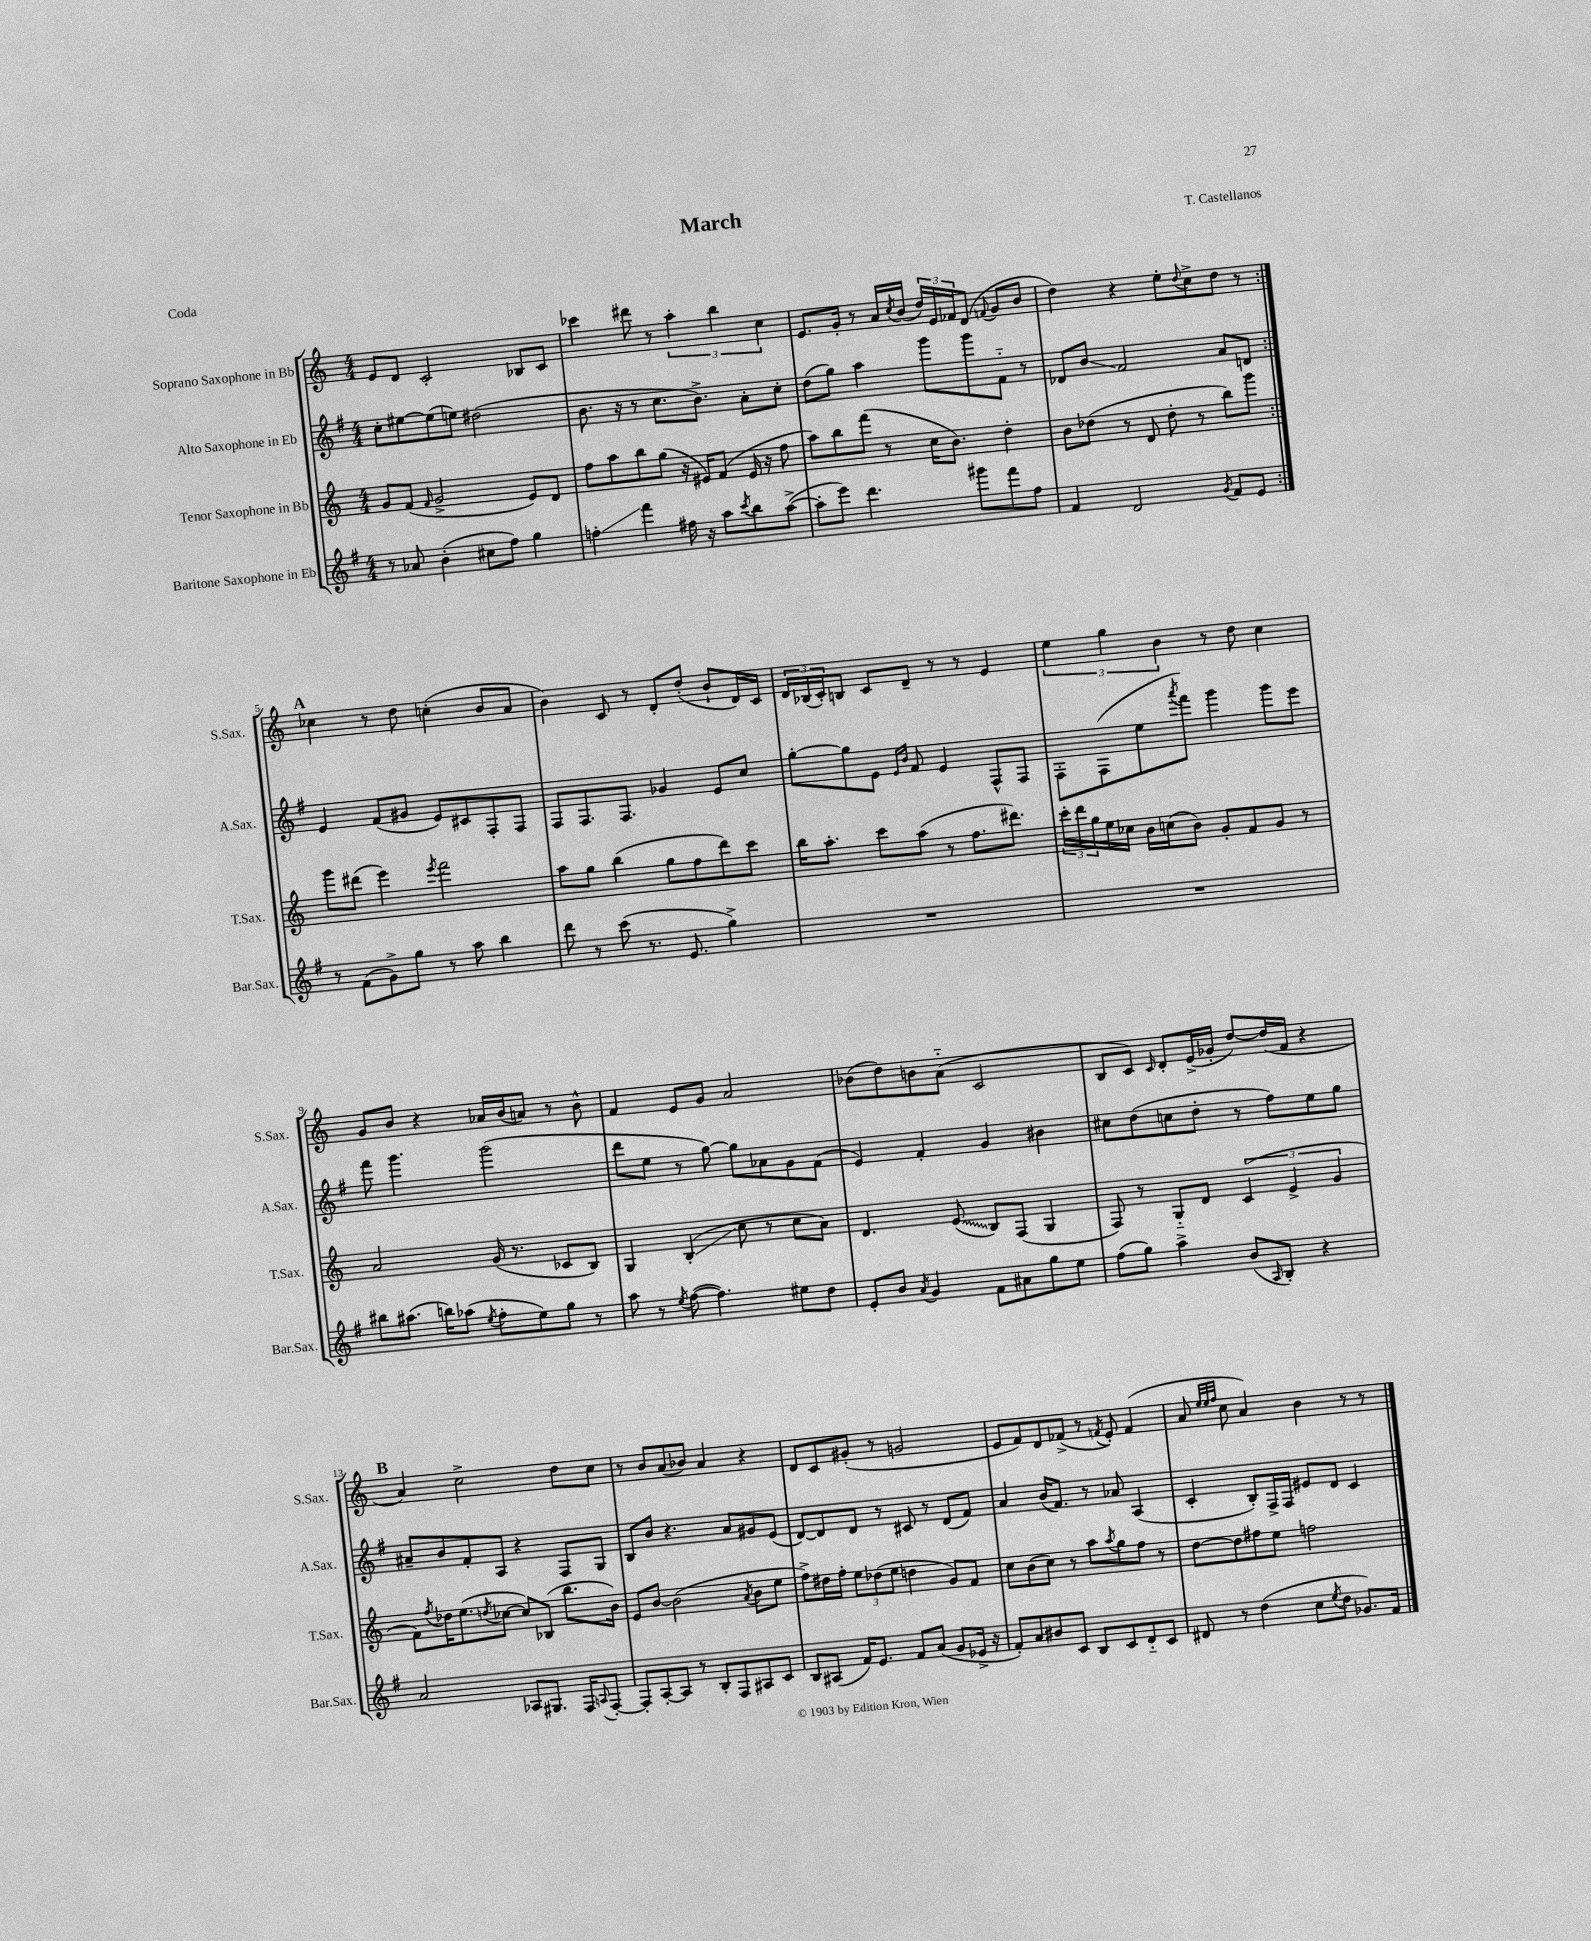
\header { title = "March" composer = "T. Castellanos" piece = "Coda" }
<<
\new StaffGroup <<
\new Staff = "s0" \with { instrumentName = "Soprano Saxophone in Bb" shortInstrumentName = "S.Sax." } {
    \clef treble \key c \major \numericTimeSignature \time 4/4
    \repeat volta 2 { e'8 d'8 c'2-. bes8 c'8 |
    ces'''4 dis'''8 r8 \tuplet 3/2 { a''4-. b''4 c''4 } |
    e'8. g'16-. r8 a'16 \acciaccatura { c''8 } b'16( \tuplet 3/2 { d''16) e'16 fes'16 } d'8( \appoggiatura { f'8 } g'8 b'8 |
    d''4) r4 e''8-. \appoggiatura { d''8 } c''8-> d''8 r8 | }
    \mark \markup { \bold "A" } ces''4 r8 d''8 c''4-.( b'8 a'8 |
    b'4) c'8 r8 d'8-. d''8-.( b'8-! d'16) c'16 |
    \tuplet 3/2 { d'16 bes16( c'16-.) } b8 c'8 d'8-- r8 r8 e'4 |
    \tuplet 3/2 { e''4 g''4 b'4 } r8 d''8 c''4 |
    g'8 b'8 r4 aes'16 b'16( a'8) r8 b'8-^ |
    f'4 e'8 g'8 a'2 |
    bes'8( d''8) b'8 a'8-_( c'2 |
    b8 c'8) \grace { c'16 } d'8-. e'16->( ges'16-. d''8~) d''16( f'16 r4 |
    \mark \markup { \bold "B" } a'4) c''2-> d''8 c''8 |
    r8 b'8 a'8( bes'8) a'4 r4 |
    d'8 c'8 gis'8-.( r8 g'2 |
    e'8 f'8) d'8 fes'8->( r8 \acciaccatura { f'8 } e'8-.) f'4( |
    a'8 \grace { e''32 e''32 f''32 } c''8 a'4) b'4 r8 r8 \bar "|." |
}
\new Staff = "s1" \with { instrumentName = "Alto Saxophone in Eb" shortInstrumentName = "A.Sax." } {
    \clef treble \key g \major \numericTimeSignature \time 4/4
    \repeat volta 2 { c''8-. eis''8~ eis''8( e''8) dis''2( |
    b'8. r16 r8 c''8. b'8.->) a'8-. c''8-. |
    d''8( g''8) a''4 g'''8 g'''8 fis'8-_ r8 |
    des'8 b'8\glissando fis'2 a'8 d'8 | }
    \mark \markup { \bold "A" } e'4 fis'8( gis'8 e'8) cis'8 fis8-. fis8 |
    fis8 fis8. fis8. ges'4 e'8 c''8 |
    g''8~-. g''8 e'8 \grace { e'16 b'16 } fis'8 e'4 fis8-^ fis8 |
    fis8-. fis8( e''8 \acciaccatura { a'''8 } fis'''8) g'''4 g'''8 e'''8 |
    fis'''8 g'''4. g'''2( |
    d'''8 e''8 r8 g''8~) g''8 aes'8 g'8 fis'8( |
    e'4) fis'4-. g'4 bis'4 |
    cis''8 d''8( c''8 d''8-. r8 fis''8) e''8 g''8 |
    \mark \markup { \bold "B" } ais'8-- b'8 fis'8-. a8 r4 fis8 g8 |
    b8 b'8 r4. a'8 gis'8 e'8( |
    d'8~) d'8 d'8 r8 cis'8 r8 d'8( fis'8) |
    a'4 b'16( fis'8.) r8 aes'8 a4( |
    c'4-. b8-.) fis16-> fis16 eis'8 d'8 c'4 \bar "|." |
}
\new Staff = "s2" \with { instrumentName = "Tenor Saxophone in Bb" shortInstrumentName = "T.Sax." } {
    \clef treble \key c \major \numericTimeSignature \time 4/4
    \repeat volta 2 { g'8 f'8( \grace { f'16 } g'2-> e'8) d'8 |
    f''8 a''8 b''8 g''8( r16 eis'16) f'8( eis'16 r16 f''8 |
    a''8) b''8 f'''8( r8 c''16 b'8.) d''4-. |
    b'8 des''8( r8 d'8 des''8-. r8 b''8) g'''8 | }
    \mark \markup { \bold "A" } g'''8 dis'''8( e'''4) \acciaccatura { e'''8 } f'''2 |
    a''8 g''8 b''4( g''8 f''8 d'''8) c'''8 |
    b''16 a''8.-. c'''8 a''8( r8 f''8. dis'''8.) |
    \tuplet 3/2 { c'''16-. d'''16 g''16 } e''16 ces''16 b'16 c''16( b'8) g'8-. f'8 g'8 r8 |
    a'2 g'16( r8. ces'8 b8) |
    g4 b4-.\glissando( c''8 r8 c''8 a'8) |
    d'4. \once \override Glissando.style = #'zigzag e'8\glissando( b8) f8( g4 |
    f8) r8 g8-_ d'8 \tuplet 3/2 { c'4( e'4-> g'4 } |
    \mark \markup { \bold "B" } f'8) \acciaccatura { f''8 } des''16 e''8.( \acciaccatura { d''8 } ces''8~ ces''8) bes8( b''8. b'16) |
    e'8 b'8~ b'2( \acciaccatura { a'8 } b'8 e''8 |
    f''8->) dis''16 f''16-. \tuplet 3/2 { e''8 des''8( e''8 } d''4 g'8) f'8 |
    c''8 b'8( c''8) r8 a''8 \acciaccatura { a''8 } g''8 f''8 r8 |
    d''8~ d''8 fis''8 e''8 f''2 \bar "|." |
}
\new Staff = "s3" \with { instrumentName = "Baritone Saxophone in Eb" shortInstrumentName = "Bar.Sax." } {
    \clef treble \key g \major \numericTimeSignature \time 4/4
    \repeat volta 2 { r8 aes'8 b'4-.( cis''8 fis''8) g''4 |
    f''4-.\glissando fis'''4 fis''16 r16 a''8 \acciaccatura { c'''8 } b''8 a''8~->( |
    a''8-. e'''8) d'''4. gis'''8 fis'''8 fis''8 |
    fis'4 d'2 \acciaccatura { g'8 } fis'8 e'8 | }
    \mark \markup { \bold "A" } r8 fis'8( g'8->) g''8 r8 a''8 b''4 |
    d'''8 r8 c'''8( r8. e'8. g''4->) |
    R1 |
    R1 |
    bis''8 ais''8.( b''16) aes''8( \acciaccatura { e''8 } fis''8-. e''8) g''8 r8 |
    a''8 r8 \acciaccatura { e''8 } fis''8~( fis''4.) eis''8 d''8 |
    e'8-. b'8 \acciaccatura { a'8 } g'4 fis'8 ais'8 g''8 e''8 |
    fis''8( g''8) a''4-> b'8( \grace { a16 } b8-.) r4 |
    \mark \markup { \bold "B" } a'2 aes8 gis8. fis16 \appoggiatura { a8 } fis8~-. |
    fis8-. a8~-. a8 r8 b8-. fis8 ais8 c'8 |
    b8 ais8( fis'16) e'8. fis'8 a'8( g'8 ees'16-> r16 |
    fis'8-.) a'8 bis'8 c'8 b8 c'8 d'8-_ c'8 |
    dis'8 r8 d''4( c''8 \acciaccatura { e''8 } d''8 ges'8.) fis'16 \bar "|." |
}
>>
>>
